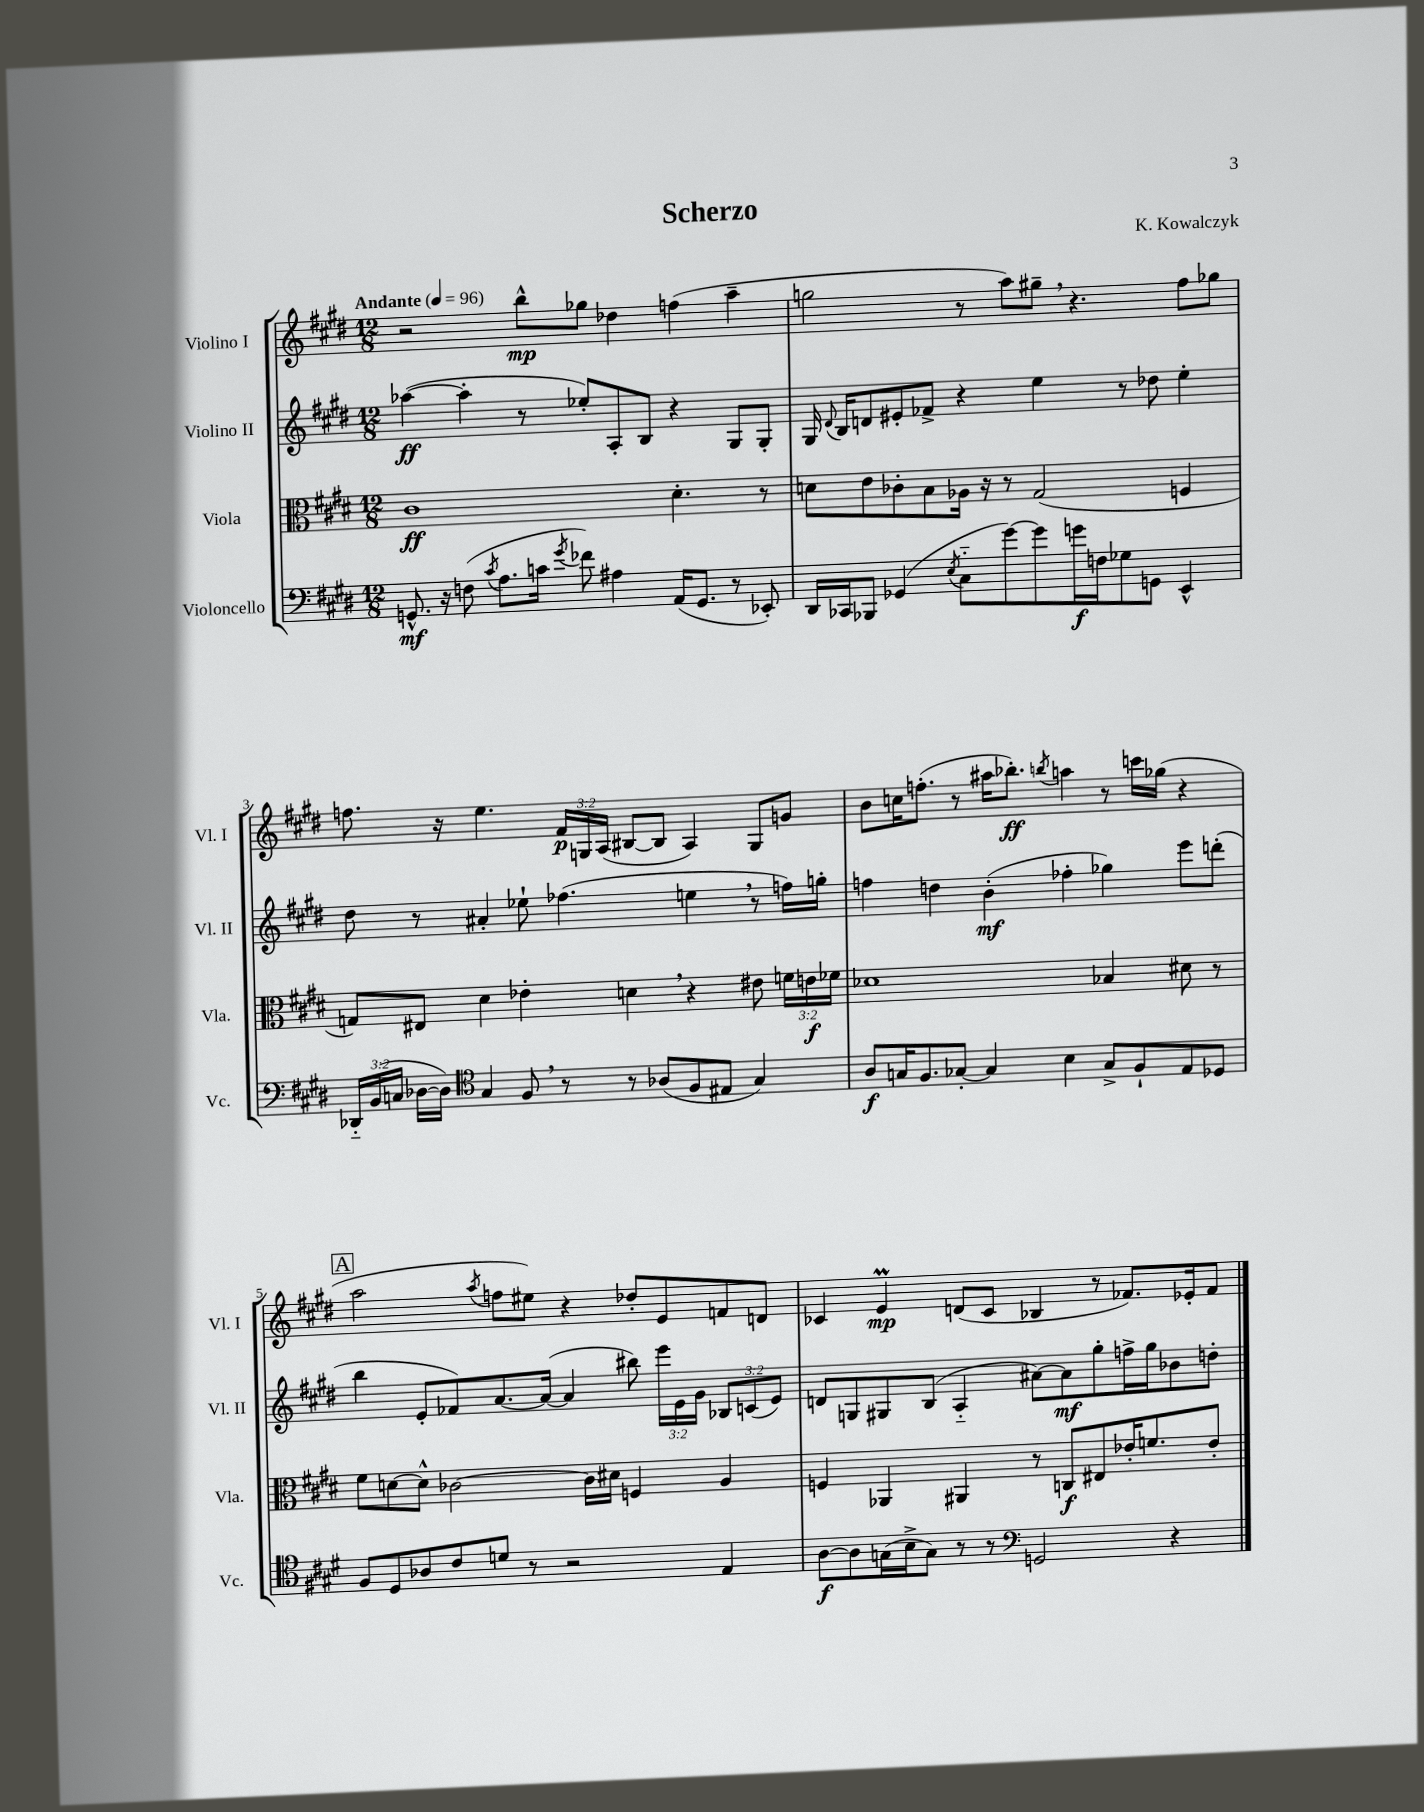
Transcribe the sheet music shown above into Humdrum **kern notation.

**kern	**dynam	**kern	**dynam	**kern	**dynam	**kern	**dynam
*part4	*part4	*part3	*part3	*part2	*part2	*part1	*part1
*staff4	*staff4	*staff3	*staff3	*staff2	*staff2	*staff1	*staff1
*I"Violoncello	*	*I"Viola	*	*I"Violino II	*	*I"Violino I	*
*I'Vc.	*	*I'Vla.	*	*I'Vl. II	*	*I'Vl. I	*
*clefF4	*	*clefC3	*	*clefG2	*	*clefG2	*
*k[f#c#g#d#]	*	*k[f#c#g#d#]	*	*k[f#c#g#d#]	*	*k[f#c#g#d#]	*
*M12/8	*	*M12/8	*	*M12/8	*	*M12/8	*
*MM96	*	*MM96	*	*MM96	*	*MM96	*
=1	=1	=1	=1	=1	=1	=1	=1
!	!	!	!	!	!	!LO:TX:a:B:t=Andante	!
8.GGn^^/	mf	1c#	ff	([4aa-X\	ff	2r	.
16r	.	.	.	.	.	.	.
(8Fn\	.	.	.	4aa-'\]	.	.	.
8qc#/	.	.	.	.	.	.	.
8.A\L	.	.	.	.	.	.	.
.	.	.	.	8r	.	8bb^^\L	mp
16cn\Jk	.	.	.	.	.	.	.
8qg#/	.	.	.	.	.	.	.
8f-X\)	.	.	.	8ee-X'/L)	.	8gg-X\J	.
4A#X\	.	.	.	8A'/	.	4dd-X\	.
.	.	.	.	8B/J	.	.	.
(16AA/KL	.	4.d#'\	.	4r	.	(4ffn\	.
8.GG/J	.	.	.	.	.	.	.
8r	.	.	.	8G#/L	.	4aa~\	.
8EE-X'/)	.	8r	.	8G#'/J	.	.	.
=2	=2	=2	=2	=2	=2	=2	=2
16DD#/LL	.	8dn\L	.	16G#/	.	2ggn\	.
.	.	.	.	8qqd#/	.	.	.
16CC-X/J	.	.	.	16B/KL	.	.	.
8BBB-X/J	.	8e\	.	8dn/	.	.	.
(4GG-X/	.	8c-X'\	.	8e#X'/	.	.	.
.	.	8B\	.	8f-X^/J	.	.	.
8qE/	.	.	.	.	.	.	.
8C#\L	.	16A-X\Jk	.	4r	.	8r	.
.	.	16r	.	.	.	.	.
[8g#\)	.	8r	.	.	.	8aa\L)	.
8g#\]	.	(2G#/	.	4ee\	.	8gg#X~,\J	.
16gn\L	f	.	.	.	.	4.r	.
16Fn\J	.	.	.	.	.	.	.
8G-X\	.	.	.	8r	.	.	.
8GGn\J	.	.	.	8dd-X\	.	.	.
4EE^^/	.	4Fn/	.	4ee'\	.	8ff#\L	.
.	.	.	.	.	.	8gg-X\J	.
!!LO:LB:g=z
=3	=3	=3	=3	=3	=3	=3	=3
24DD-X/LL	.	8Gn/L)	.	8dd#\	.	8.ffn\	.
(24BB/	.	.	.	.	.	.	.
24Cn/JJ	.	.	.	.	.	.	.
[16D-X\LL	.	8E#X/J	.	8r	.	.	.
16D-\JJ])	.	.	.	.	.	16r	.
*clefC4	*	*	*	*	*	*	*
4G#/	.	4d#\	.	4a#X'/	.	4.ee\	.
8F#,/	.	4e-X'\	.	8ee-X`\	.	.	.
8r	.	.	.	(4.ff-X\	.	24f#/LL	p
.	.	.	.	.	.	24Gn/	.
.	.	.	.	.	.	(24A/JJ	.
8r	.	4dn,\	.	.	.	[8B#X/L	.
(8A-X/L	.	.	.	.	.	8B#/J]	.
8F#/	.	4r	.	4een,\	.	4A/)	.
8E#X/J	.	.	.	.	.	.	.
4G#/)	.	8e#X\	.	8r	.	8G/L	.
.	.	24fn\LL	.	16ffn\LL)	.	8gn/J	.
.	.	24en\	f	.	.	.	.
.	.	.	.	16ggn'\JJ	.	.	.
.	.	24f-X\JJ	.	.	.	.	.
=4	=4	=4	=4	=4	=4	=4	=4
8A/L	f	1d-X	.	4ffn\	.	8b\L	.
16Gn/K	.	.	.	.	.	16ccn\K	.
8.F#/	.	.	.	.	.	(8.ffn'\J	.
.	.	.	.	4ddn\	.	.	.
[8G-X'/J	.	.	.	.	.	8r	.
4G-/]	.	.	.	(4b'\	mf	16aa#X\KL	.
.	.	.	.	.	.	8.bb-X'\J)	ff
.	.	.	.	.	.	8qbbn/	.
4B\	.	.	.	4ff-X'\	.	4aan\	.
8G-^/L	.	4B-X/	.	4gg-X\)	.	8r	.
8F#`/	.	.	.	.	.	16cccn\LL	.
.	.	.	.	.	.	(16gg-X\JJ	.
8E/	.	8d#X\	.	8eee\L	.	4r	.
8D-X/J	.	8r	.	(8dddn'\J	.	.	.
!!LO:LB:g=z
!!LO:REH:place=s1:t=A
=5	=5	=5	=5	=5	=5	=5	=5
8F#/L	.	8f#\L	.	4bb\	.	2aa\	.
8D#/	.	[8dn\	.	.	.	.	.
8A-X/	.	8d^^\J]	.	8e'/L	.	.	.
8c#/	.	[2c-X\	.	8f-X/)	.	.	.
.	.	.	.	.	.	8qaa/	.
8dn/J	.	.	.	[8.a/	.	8ffn\L	.
8r	.	.	.	.	.	8ee#X\J)	.
.	.	.	.	(16a/Jk_	.	.	.
2r	.	.	.	4a/]	.	4r	.
.	.	16c-\LL]	.	.	.	.	.
.	.	16d#X\JJ	.	.	.	.	.
.	.	4Fn/	.	8bb#X\)	.	8dd-X'/L	.
.	.	.	.	24eee\LL	.	8e/	.
.	.	.	.	24e\	.	.	.
.	.	.	.	24g#\JJ	.	.	.
4E/	.	4A/	.	12B-X/L	.	8fn/	.
.	.	.	.	(12cn/	.	.	.
.	.	.	.	.	.	8dn/J	.
.	.	.	.	12e/J)	.	.	.
=6	=6	=6	=6	=6	=6	=6	=6
[8A\L	f	4Fn/	.	8dn/L	.	4c-X/	.
8A\]	.	.	.	8Gn/	.	.	.
(16Gn\L	.	4AA-X/	.	8G#X/	.	4eM/	mp
16B^\J	.	.	.	.	.	.	.
8G\J)	.	.	.	(8B/J	.	.	.
8r	.	4AA#X/	.	4A/	.	(8dn/L	.
8r	.	.	.	.	.	8c-/J	.
*clefF4	*	*	*	*	*	*	*
2GGn/	.	8r	.	[8a#X\L)	.	4B-X/	.
.	.	8Cn/L	f	8a#\]	mf	.	.
.	.	8E#X/	.	8gg#'\	.	8r	.
.	.	16e-X'/K	.	16ffn^\L	.	8.f-X/L)	.
.	.	8.fn/	.	16gg#\J	.	.	.
4r	.	.	.	8b-X\	.	.	.
.	.	.	.	.	.	16e-X'/k	.
.	.	8e-'/J	.	8ddn'\J	.	8f-/J	.
==	==	==	==	==	==	==	==
*-	*-	*-	*-	*-	*-	*-	*-
